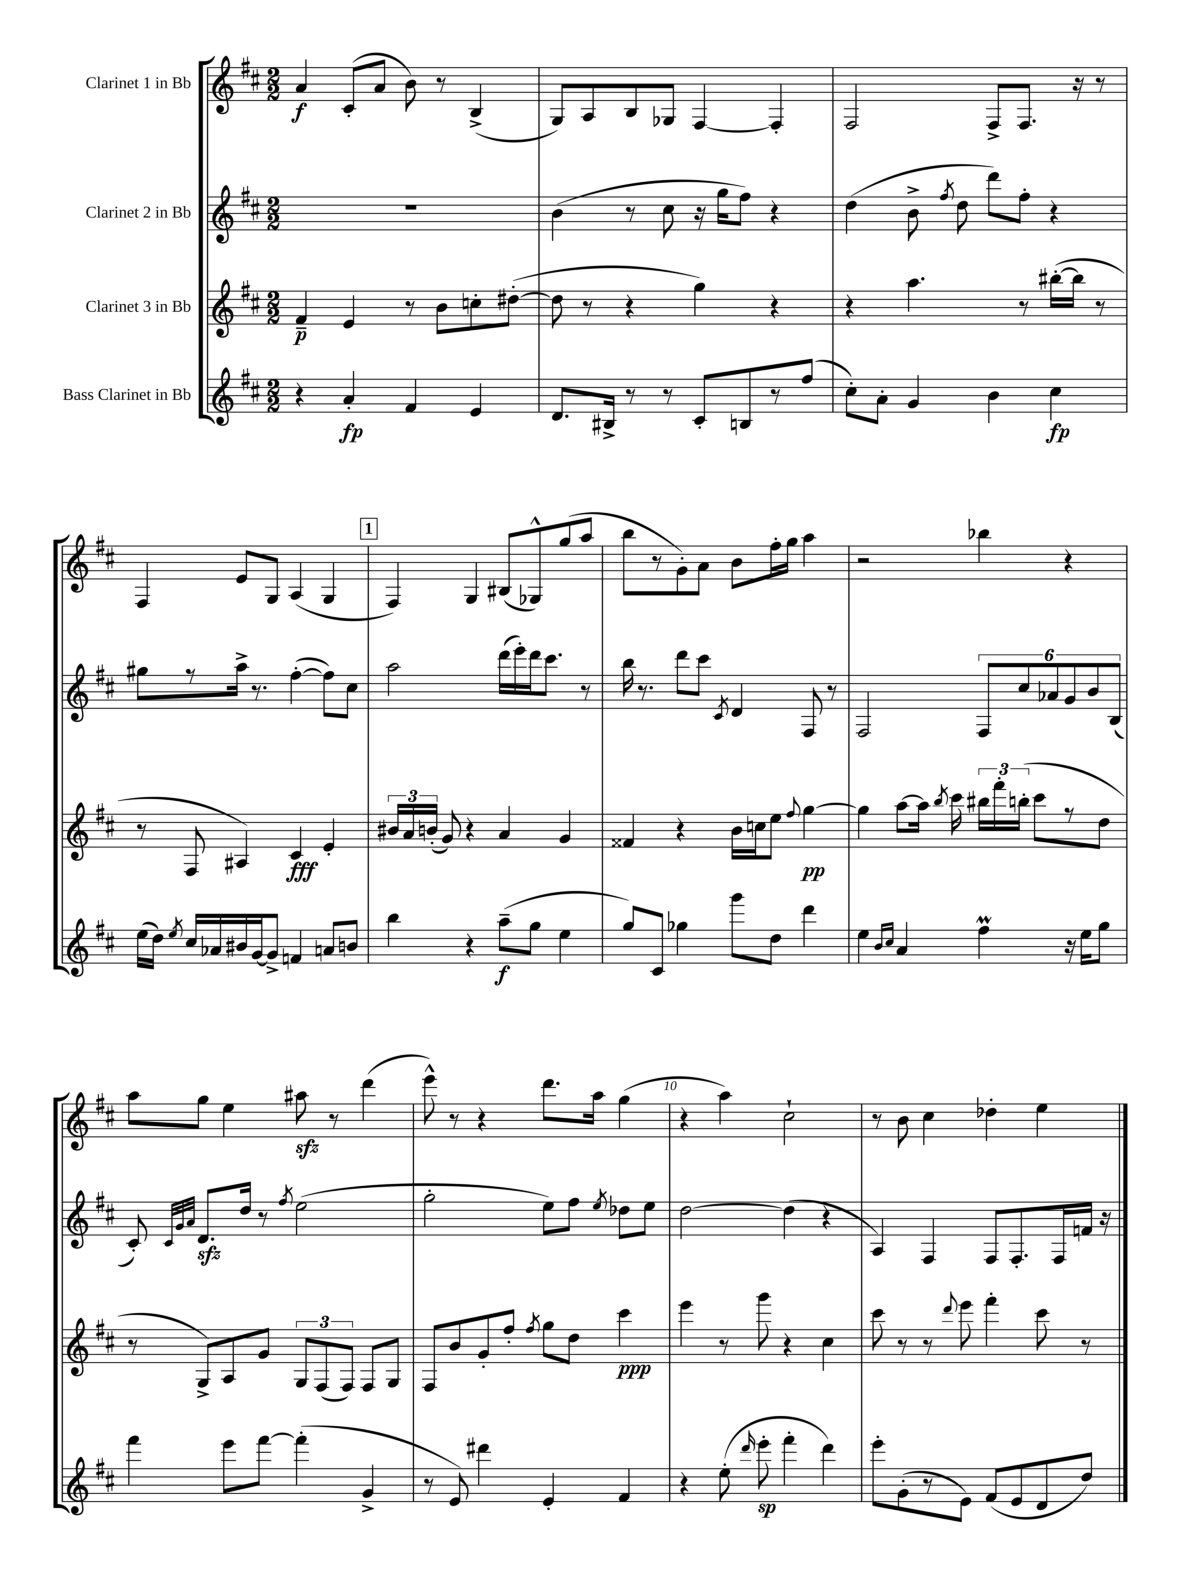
<<
\new StaffGroup <<
\new Staff = "s0" \with { instrumentName = "Clarinet 1 in Bb" } {
    \clef treble \key d \major \numericTimeSignature \time 2/2
    \autoBeamOff a'4\f cis'8[-.( a'8] b'8) r8 b4->( |
    g8[) a8 b8 ges8] fis4~ fis4-. |
    fis2 fis8[-> fis8.] r16 r8 |
    fis4 e'8[ g8] a4( g4 |
    \mark \markup { \box "1" } fis4) g4 bis8[( ges8-^) g''8( a''8] |
    b''8[ r8 g'8-.) a'8] b'8[ fis''16-. g''16] a''4 |
    r2 bes''4 r4 |
    a''8[ g''8] e''4 ais''8\sfz r8 d'''4( |
    e'''8-^) r8 r4 d'''8.[ a''16] g''4( |
    r4 a''4) cis''2-! |
    r8 b'8 cis''4 des''4-. e''4 \bar "|." |
}
\new Staff = "s1" \with { instrumentName = "Clarinet 2 in Bb" } {
    \clef treble \key d \major \numericTimeSignature \time 2/2
    \autoBeamOff R1 |
    b'4( r8 cis''8 r16 g''16[ fis''8]) r4 |
    d''4( b'8-> \acciaccatura { fis''8 } d''8 d'''8[) fis''8]-. r4 |
    gis''8[ r8 a''16]-> r8. fis''4~-.( fis''8[) cis''8] |
    \mark \markup { \box "1" } a''2 d'''16[( e'''16-.) d'''16 cis'''8.] r8 |
    b''16 r8. d'''8[ cis'''8] \acciaccatura { cis'8 } d'4 fis8 r8 |
    fis2 \tuplet 6/4 { fis8[ cis''8 aes'8 g'8 b'8 b8]( } |
    cis'8-.) \grace { cis'32[ g'32 a'32] } d'8.[\sfz d''16] r8 \acciaccatura { fis''8 } e''2( |
    g''2-. e''8[) fis''8] \acciaccatura { e''8 } des''8[ e''8] |
    d''2~ d''4( r4 |
    a4) fis4 fis8[ fis8.-. fis16 f'16] r16 \bar "|." |
}
\new Staff = "s2" \with { instrumentName = "Clarinet 3 in Bb" } {
    \clef treble \key d \major \numericTimeSignature \time 2/2
    \autoBeamOff fis'4--\p e'4 r8 b'8[ c''8-. dis''8]~-.( |
    dis''8 r8 r4 g''4) r4 |
    r4 a''4. r8 bis''16[~-.( bis''16] r8 |
    r8 fis8 ais4) cis'4\fff e'4-. |
    \mark \markup { \box "1" } \tuplet 3/2 { bis'16[ a'16 b'16]-.( } g'8) r4 a'4 g'4 |
    fisis'4 r4 b'16[ c''16 e''8] \appoggiatura { fis''8 } g''4~\pp |
    g''4 a''8[~ a''16] \acciaccatura { b''8 } cis'''16 \tuplet 3/2 { bis''16[ fis'''16-. b''16]-.( } cis'''8[ r8 d''8] |
    r8 g8[->) a8 g'8] \tuplet 3/2 { g8[ fis8( fis8]) } fis8[ g8] |
    fis8[ b'8 g'8-. fis''8]-. \acciaccatura { fis''8 } g''8[ d''8] cis'''4\ppp |
    e'''4 r8 g'''8 r4 cis''4 |
    cis'''8 r8 r8 \appoggiatura { d'''8 } e'''8 fis'''4-. cis'''8 r8 \bar "|." |
}
\new Staff = "s3" \with { instrumentName = "Bass Clarinet in Bb" } {
    \clef treble \key d \major \numericTimeSignature \time 2/2
    \autoBeamOff r4 a'4-.\fp fis'4 e'4 |
    d'8.[ bis16]-> r8 r8 cis'8[-. b8 r8 fis''8]( |
    cis''8[-.) a'8]-. g'4 b'4 cis''4\fp |
    e''16[( d''16]) \acciaccatura { e''8 } cis''16[ aes'16 bis'16 g'16~ g'8]-> f'4 a'8[ b'8] |
    \mark \markup { \box "1" } b''4 r4 a''8[--\f( g''8] e''4 |
    g''8[) cis'8] ges''4 g'''8[ d''8] d'''4 |
    e''4 \grace { b'16[ cis''16] } a'4 fis''4\prall r16 e''16[ g''8] |
    fis'''4 e'''8[ fis'''8]~ fis'''4-.( g'4-> |
    r8 e'8) dis'''4 e'4-. fis'4 |
    r4 e''8-.( \grace { d'''16 } e'''8-.\sp fis'''4-. d'''4) |
    e'''8[-. g'8-.( r8 e'8]) fis'8[( e'8 d'8 d''8]) \bar "|." |
}
>>
>>
\layout { \context { \Score \override BarNumber.break-visibility = ##(#f #t #t) barNumberVisibility = #(every-nth-bar-number-visible 5) } }
